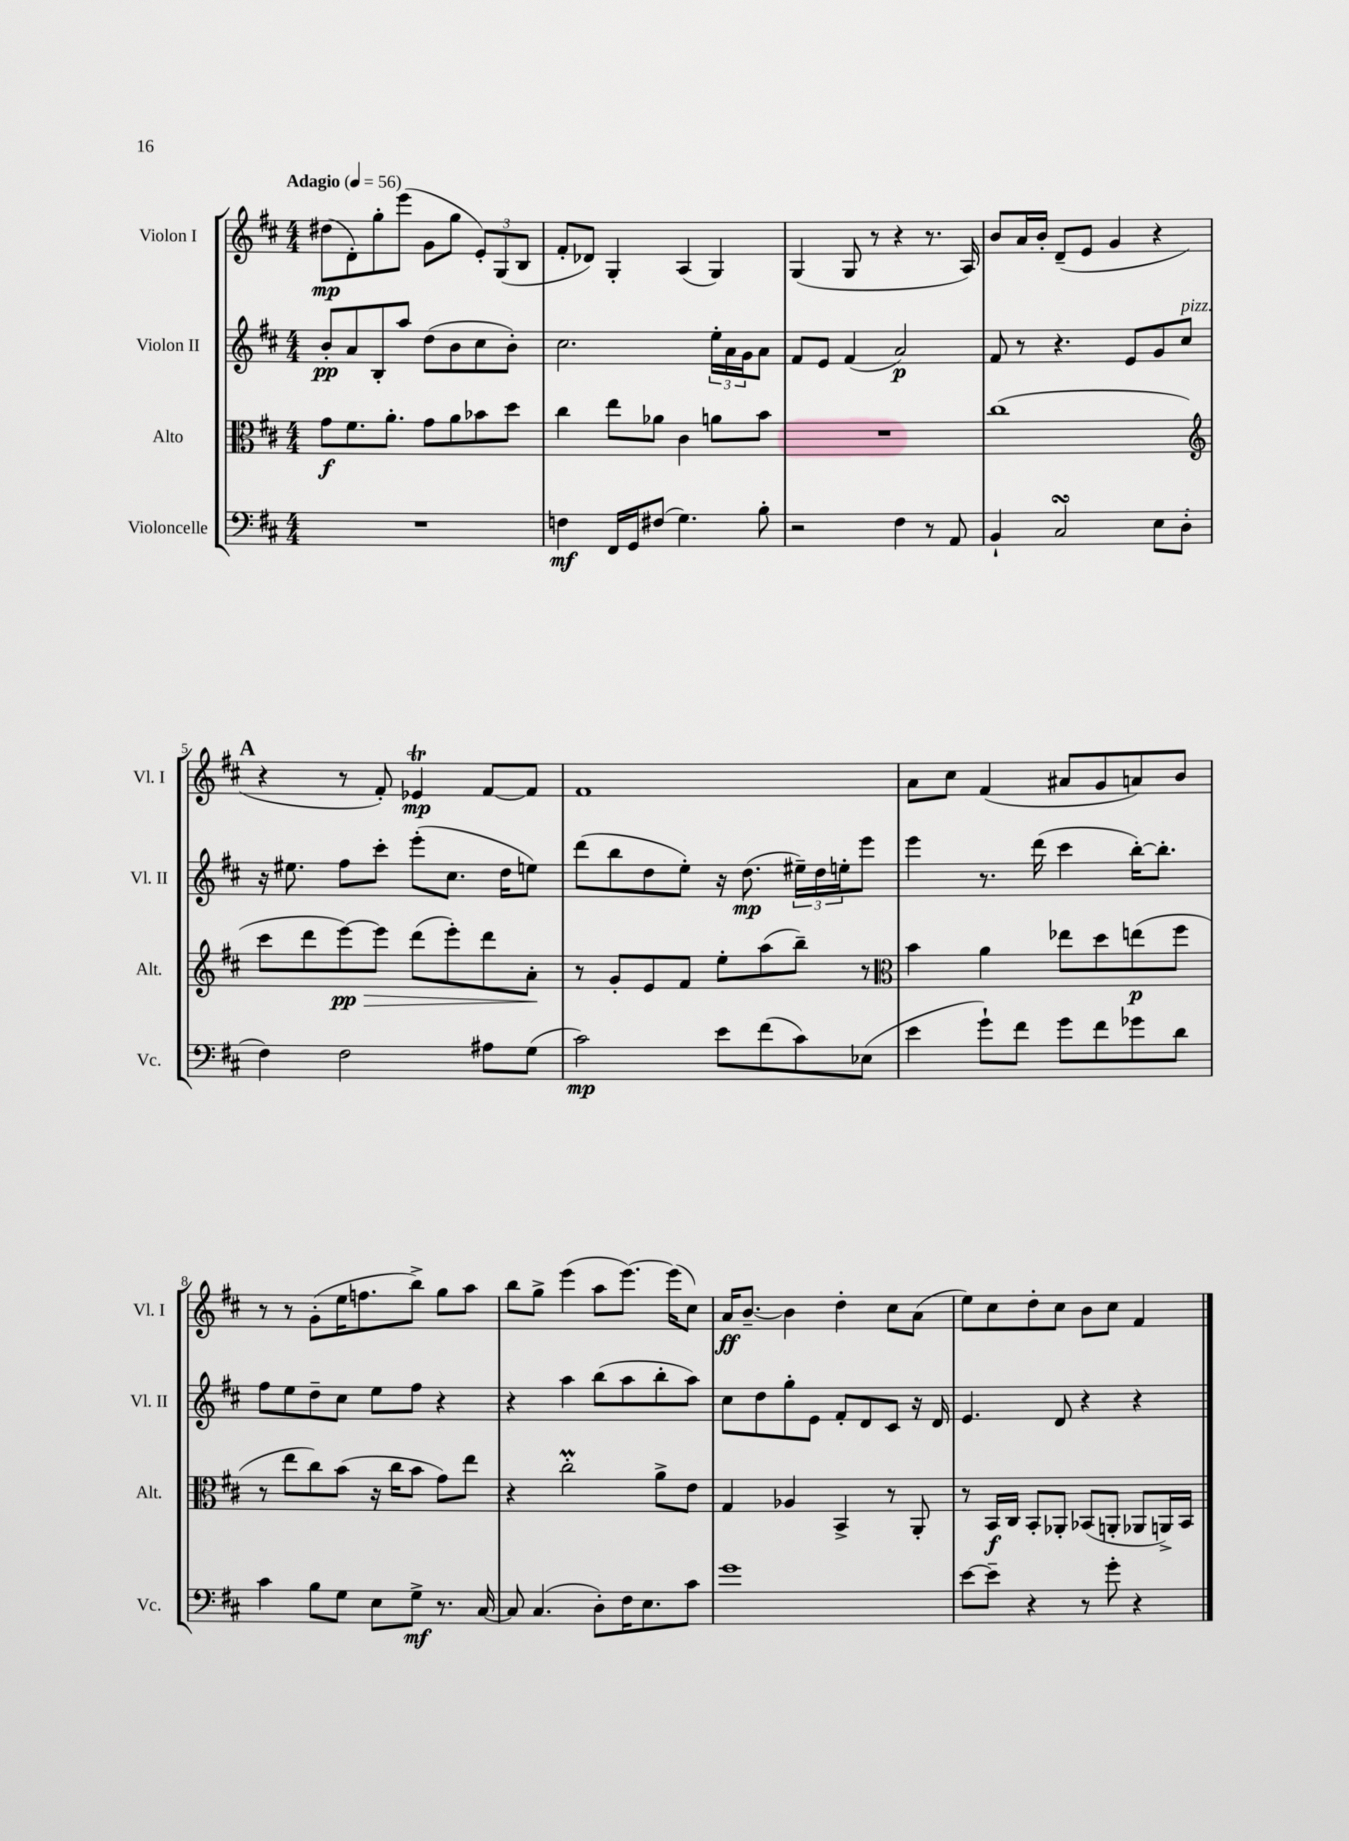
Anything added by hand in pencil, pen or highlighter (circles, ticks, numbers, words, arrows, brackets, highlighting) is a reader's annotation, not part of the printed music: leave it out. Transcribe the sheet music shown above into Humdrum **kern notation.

**kern	**dynam	**kern	**dynam	**kern	**dynam	**kern	**dynam
*part4	*part4	*part3	*part3	*part2	*part2	*part1	*part1
*staff4	*staff4	*staff3	*staff3	*staff2	*staff2	*staff1	*staff1
*I"Violoncelle	*	*I"Alto	*	*I"Violon II	*	*I"Violon I	*
*I'Vc.	*	*I'Alt.	*	*I'Vl. II	*	*I'Vl. I	*
*clefF4	*	*clefC3	*	*clefG2	*	*clefG2	*
*k[f#c#]	*	*k[f#c#]	*	*k[f#c#]	*	*k[f#c#]	*
*M4/4	*	*M4/4	*	*M4/4	*	*M4/4	*
*MM56	*	*MM56	*	*MM56	*	*MM56	*
=1	=1	=1	=1	=1	=1	=1	=1
!	!	!	!	!	!	!LO:TX:a:B:t=Adagio	!
1r	.	8g\L	f	8b'/L	pp	(8dd#X\L	mp
.	.	8.f#\	.	8a/	.	8d'\)	.
.	.	.	.	8B'/	.	8gg'\	.
.	.	8.a'\J	.	.	.	.	.
.	.	.	.	8aa/J	.	(8eee\J	.
.	.	8g\L	.	(8dd\L	.	8g\L	.
.	.	8a\	.	8b\	.	8gg\J	.
.	.	8b-X\	.	8cc#\	.	12e'/L)	.
.	.	.	.	.	.	(12G/	.
.	.	8dd\J	.	8b'\J)	.	.	.
.	.	.	.	.	.	12B/J	.
=2	=2	=2	=2	=2	=2	=2	=2
4Fn\	mf	4cc#\	.	2.cc#\	.	8f#'/L	.
.	.	.	.	.	.	8d-X/J)	.
16FF#/LL	.	8ee\L	.	.	.	4G'/	.
16GG/J	.	.	.	.	.	.	.
(8F#X/J	.	8a-X\J	.	.	.	.	.
4.G\)	.	4c#\	.	.	.	(4A/	.
.	.	8an\L	.	24ee'\LL	.	4G/)	.
.	.	.	.	24a\	.	.	.
.	.	.	.	24g\J	.	.	.
8B'\	.	8b\J	.	8a\J	.	.	.
=3	=3	=3	=3	=3	=3	=3	=3
2r	.	1r	.	8f#/L	.	(4G/	.
.	.	.	.	8e/J	.	.	.
.	.	.	.	(4f#/	.	8G/	.
.	.	.	.	.	.	8r	.
4F#\	.	.	.	2a/)	p	4r	.
8r	.	.	.	.	.	8.r	.
8AA/	.	.	.	.	.	.	.
.	.	.	.	.	.	16A/)	.
=4	=4	=4	=4	=4	=4	=4	=4
4BB`/	.	(1cc#	.	8f#/	.	8b/L	.
.	.	.	.	8r	.	16a/L	.
.	.	.	.	.	.	16b'/JJ	.
2C#sSsS/	.	.	.	4.r	.	(8d~/L	.
.	.	.	.	.	.	8e/J	.
.	.	.	.	.	.	4g/	.
.	.	.	.	8e/L	.	.	.
8E\L	.	.	.	8g/	.	4r	.
!	!	!	!	!LO:TX:a:i:t=pizz.	!	!	!
(8D'\J	.	.	.	8cc#/J	.	.	.
!!LO:LB:g=z
!!LO:REH:place=s1:t=A
=5	=5	=5	=5	=5	=5	=5	=5
*	*	*clefG2	*	*	*	*	*
4F#\)	.	8ccc#\L	.	16r	.	4r	.
.	.	.	.	8.ee#X\	.	.	.
.	.	8ddd\	.	.	.	.	.
!	!	!	!LO:HP:b	!	!	!	!
2F#\	.	[8eee\)	> pp	8ff#\L	.	8r	.
.	.	8eee\J]	.	8ccc#'\J	.	8f#'/)	.
.	.	(8ddd\L	.	(8eee'\L	.	4e-XT/	mp
.	.	8eee'\)	.	8.cc#\J	.	.	.
8A#X\L	.	8ddd\	.	.	.	[8f#/L	.
.	.	.	.	16dd\KL	.	.	.
(8G\J	.	8a'\J	.	8een\J)	.	8f#/J]	.
.	.	.	]	.	.	.	.
=6	=6	=6	=6	=6	=6	=6	=6
2c#\)	mp	8r	.	(8ddd\L	.	1f#	.
.	.	8g'/L	.	8bb\	.	.	.
.	.	8e/	.	8dd\	.	.	.
.	.	8f#/J	.	8ee'\J)	.	.	.
8e\L	.	8ee'\L	.	16r	.	.	.
.	.	.	.	(8.dd\	mp	.	.
(8f#\	.	(8aa\	.	.	.	.	.
8c#\)	.	8bb~\J)	.	24ee#X~\LL)	.	.	.
.	.	.	.	24dd\	.	.	.
.	.	.	.	24een'\J	.	.	.
(8E-X\J	.	8r	.	8eee\J	.	.	.
=7	=7	=7	=7	=7	=7	=7	=7
*	*	*clefC3	*	*	*	*	*
4e\	.	4b\	.	4eee\	.	8a\L	.
.	.	.	.	.	.	8cc#\J	.
8g`\L)	.	4a\	.	8.r	.	(4f#/	.
8f#\J	.	.	.	.	.	.	.
.	.	.	.	(16ddd\	.	.	.
8g\L	.	8ee-X\L	.	4ccc#\	.	8a#X/L	.
8f#\	.	8dd\	.	.	.	8g/	.
8g-X\	.	(8een\	p	[16bb'\KL)	.	8an/)	.
.	.	.	.	8.bb'\J]	.	.	.
8d\J	.	8ff#\J	.	.	.	8b/J	.
!!LO:LB:g=z
=8	=8	=8	=8	=8	=8	=8	=8
4c#\	.	8r	.	8ff#\L	.	8r	.
.	.	8ee\L	.	8ee\	.	8r	.
8B\L	.	8cc#\)	.	8dd~\	.	(8g'\L	.
8G\J	.	(8b\J	.	8cc#\J	.	16ee\K	.
.	.	.	.	.	.	8.ffn\	.
8E\L	.	16r	.	8ee\L	.	.	.
.	.	16cc#\KL	.	.	.	.	.
8G^\J	mf	8b\J	.	8ff#\J	.	8bb^\J)	.
8.r	.	8g\L)	.	4r	.	8gg\L	.
.	.	8ee\J	.	.	.	8aa\J	.
[16C#/	.	.	.	.	.	.	.
=9	=9	=9	=9	=9	=9	=9	=9
8C#/]	.	4r	.	4r	.	8bb\L	.
(4.C#/	.	.	.	.	.	8gg^\J	.
.	.	2cc#m'\	.	4aa\	.	(4eee\	.
8D'\L)	.	.	.	(8bb\L	.	8aa\L	.
16F#\K	.	.	.	8aa\	.	[8.eee\J)	.
8.E\	.	.	.	.	.	.	.
.	.	8a^\L	.	8bb'\	.	.	.
.	.	.	.	.	.	(16eee\KL]	.
8c#\J	.	8e\J	.	8aa\J)	.	8cc#\J)	.
=10	=10	=10	=10	=10	=10	=10	=10
1g	.	4G/	.	8cc#\L	.	16a/KL	ff
.	.	.	.	.	.	[8.b~/J	.
.	.	.	.	8dd\	.	.	.
.	.	4A-X/	.	8gg'\	.	4b\]	.
.	.	.	.	8e\J	.	.	.
.	.	4BB^/	.	8f#'/L	.	4dd'\	.
.	.	.	.	8d/	.	.	.
.	.	8r	.	8c#/J	.	8cc#\L	.
.	.	8AA'/	.	16r	.	(8a\J	.
.	.	.	.	16d/	.	.	.
=11	=11	=11	=11	=11	=11	=11	=11
[8e\L	.	8r	.	4.e/	.	8ee\L)	.
8e~\J]	.	16BB/LL	f	.	.	8cc#\	.
.	.	16C#/JJ	.	.	.	.	.
4r	.	8BB'/L	.	.	.	8dd'\	.
.	.	8AA-X'/J	.	8d/	.	8cc#\J	.
8r	.	(8BB-X/L	.	4r	.	8b\L	.
8g'\	.	8AAn'/J	.	.	.	8cc#\J	.
4r	.	8AA-X/L	.	4r	.	4f#/	.
.	.	16AAn^/L)	.	.	.	.	.
.	.	16BB-/JJ	.	.	.	.	.
==	==	==	==	==	==	==	==
*-	*-	*-	*-	*-	*-	*-	*-
